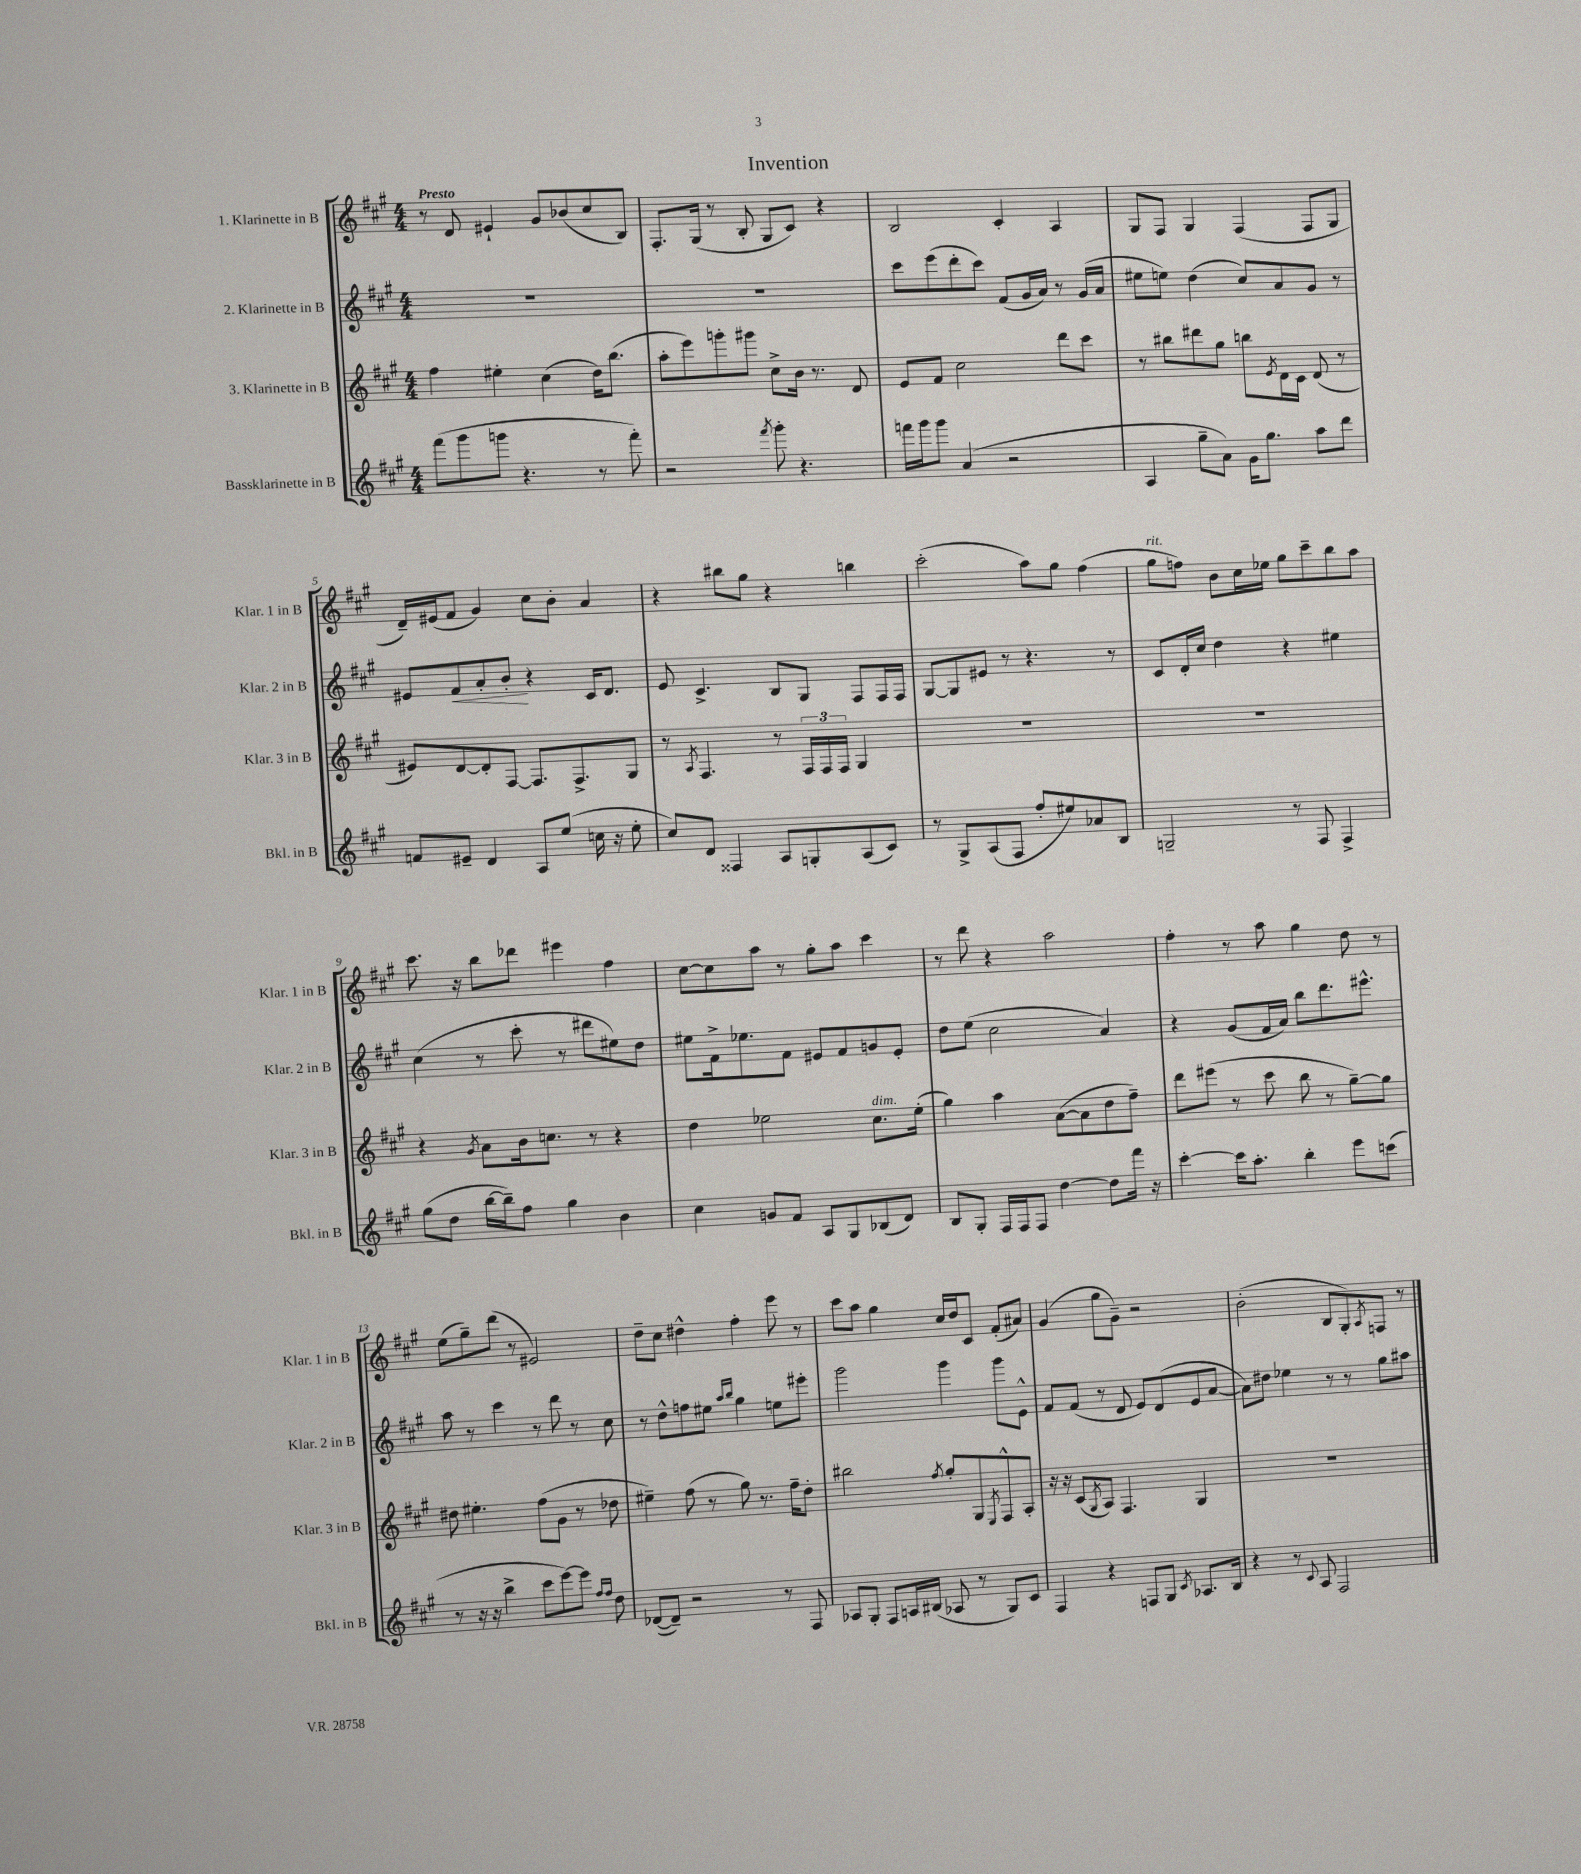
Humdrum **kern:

**kern	**kern	**kern	**kern
*staff4	*staff3	*staff2	*staff1
*clefG2	*clefG2	*clefG2	*clefG2
*k[f#c#g#]	*k[f#c#g#]	*k[f#c#g#]	*k[f#c#g#]
*M4/4	*M4/4	*M4/4	*M4/4
(8fff#\L	4ff#\	1r	8r
8ggg#\	.	.	8d/
8ggg\J	4ee#'\	.	4e#`/
4.r	.	.	.
.	(4cc#\	.	8g#/L
.	.	.	(8b-/
8r	16dd\LK)	.	8cc#/
.	(8.bb\J	.	.
8fff#'\)	.	.	8B/J)
=	=	=	=
2r	8aa'\L	1r	8.F#'/L
.	8eee\)	.	.
.	.	.	(16G#/Jk
.	8ggg'\	.	8r
.	8ggg#\J	.	8B'/
8qfff#/	.	.	.
8ggg#'\	8cc#^\L	.	8G#/L
4.r	16b\Jk	.	8c#/J)
.	8.r	.	.
.	.	.	4r
.	8d/	.	.
=	=	=	=
16fff\LL	8e/L	8ccc#\L	2B/
16ggg#\J	.	.	.
8ggg#\J	8f#/J	(8eee\	.
(4a/	2cc#\	8ddd'\	.
.	.	8ccc#\J)	.
2r	.	(8f#/L	4c#'/
.	.	16g#/L	.
.	.	16a/JJ)	.
.	8ddd\L	8r	4A/
.	8ccc#\J	(16g#/LL	.
.	.	16a/JJ	.
=	=	=	=
4A/	8r	8ee#\L	8G#/L
.	8bb#\L	8ee\J)	8F#/J
8gg#~\L	8ddd#\	(4dd\	4G#/
8a\J)	8gg#\J	.	.
16g#\LK	8bb\L	8cc#/L)	(4F#/
8.gg#\J	.	.	.
.	8qe/	.	.
.	16d\L	8a/	.
.	16c#\JJ	.	.
8aa\L	(8d/	8g#/J	8F#/L
8ddd\J	8r	8r	8G#/J
=	=	=	=
8f/L	8e#/L)	8e#/L	16d~/LL)
.	.	.	(16e#/J
8e#~/J	[8d/	8f#/	8f#/J
4d/	8d'/]	8a'/	4g#/)
.	[8F#/J	8b'/J	.
8A/L	8.F#/]L	4r	8cc#\L
(8ee/J	.	.	8b'\J
.	8.F#^/	.	.
16cc\	.	16c#/LK	4a/
16r	.	8.d/J	.
8ee'\	8G#/J	.	.
=	=	=	=
8cc#/L)	8r	8e/	4r
.	8qA/	.	.
8d/J	4.F#/	4.c#^/	.
4F##/	.	.	8bb#\L
.	.	.	8gg#\J
8A/L	8r	8B/L	4r
8G'/	24F#/LL	8G#/J	.
.	24F#/	.	.
.	24F#/JJ	.	.
(8A/	4G#/	8F#/L	4bb\
8c#/J)	.	16F#/L	.
.	.	16F#/JJ	.
=	=	=	=
8r	1r	[8G#/L	(2ccc#'\
8G#^/L	.	8G#/]	.
(8A/	.	8e#/J	.
8F#/J	.	8r	.
8ff#'/L	.	4.r	8aa\L)
8ee#/)	.	.	8gg#\J
8a-/	.	.	(4ff#\
8B/J	.	8r	.
=	=	=	=
2G~/	1r	8c#/L	8gg#\L
.	.	16d'/L	8ff\J)
.	.	16cc#/JJ	.
.	.	4dd\	8b\L
.	.	.	16cc#\L
.	.	.	16ee-\JJ
8r	.	4r	8gg#\L
8F#/	.	.	8ccc#~\
4F#^/	.	4ee#\	8bb\
.	.	.	8aa\J
=	=	=	=
(8gg#\L	4r	(4cc#\	8.ccc#\
8dd\J	.	.	.
.	.	.	16r
.	8qg#/	.	.
[16bb\LL	8a\L	8r	8bb\L
16bb~\]J)	.	.	.
8ff#\J	16b\k	8ccc#'\	8ddd-\J
.	8.cc\J	.	.
4gg#\	.	8r	4eee#\
.	8r	8ddd#\L	.
4b\	4r	8ee#\)	4ff#\
.	.	8dd\J	.
=	=	=	=
4cc#\	4dd\	8ee#\L	[8cc#\L
.	.	16f#^\k	8cc#\]
.	.	8.ee-\	.
8g/L	2ee-\	.	8aa\J
8f#/J	.	8f#\J	8r
8A/L	.	8e#/L	8gg#'\L
8G#/	.	8f#/	8aa\J
(8B-/	8.cc#\L	8g/	4ccc#\
8d/J)	.	8e#'/J	.
.	(16ee-'\Jk	.	.
=	=	=	=
8B/L	4gg#\)	8dd\L	8r
8G#'/J	.	(8ee\J	8ddd\
16F#/LL	4aa\	2cc#\	4r
16F#/J	.	.	.
8F#/J	.	.	.
[4dd\	([8a\L	.	2aa\
.	8a\]	.	.
8dd\]L	8dd\	4a/)	.
16fff#\Jk	8ff#~\J)	.	.
16r	.	.	.
=	=	=	=
[4ccc#'\	8ddd\L	4r	4ff#'\
.	(8eee#\J	.	.
16ccc#\]LK	8r	(8g#/L	8r
8.aa'\J	.	.	.
.	8ccc#\	16f#/L	8aa\
.	.	16a/JJ)	.
4bb'\	8bb\	8bb\L	4gg#\
.	8r	8.ddd\	.
8eee\L	[8gg#~\L)	.	8dd\
.	.	8.eee#^^\J	.
(8ccc\J	8gg#\]J	.	8r
=	=	=	=
8r	8dd#\	8aa\	(8ee\L
16r	4.ee#'\	8r	8gg#~\)
16r	.	.	.
4bb^\	.	4ccc#\	(8ddd\J
.	.	.	8r
8ccc#\L	(8ff#\L	8r	2e#/)
[8eee\)	8g#\J	8ddd\	.
8eee\]J	8r	8r	.
16qqff#/LL	.	.	.
16qqff#/JJ	.	.	.
8dd\	8dd-\	8cc#\	.
=	=	=	=
([8d-/L	4ee#~\)	8r	8dd~\L
8d-~/]J)	.	8dd^^\L	8cc#\J
2r	(8ff#\	8ff\	4dd#^^\
.	8r	8ee#\J	.
.	.	16qqaa/LL	.
.	.	16qqbb/JJ	.
.	8gg#\)	4gg#\	4ff#'\
.	8.r	.	.
8r	.	8ee\L	8eee\
.	16ff#~\LK	.	.
8F#/	8dd'\J	8eee#'\J	8r
=	=	=	=
8A-/L	2bb#\	2ggg#\	8ccc#\L
8G#'/J	.	.	8aa\J
8F#/L	.	.	4gg#\
16A/L	.	.	.
(16B#/JJ	.	.	.
.	8qff#/	.	.
8A-/	8gg#'/L	4ggg#\	16cc#/LL
.	.	.	16dd/J
8r	8G#/	.	8c#/J
.	8qE/	.	.
8G#/L)	8F#^^/	8ggg#\L	(8f#'/L
8c#/J	8A'/J	8e^^\J	8a#/J)
=	=	=	=
4F#/	16r	8f#/L	(4g#/
.	16r	.	.
.	(8c#/L	(8f#/J	.
.	8qG#/	.	.
4r	8A/J)	8r	8gg#\L
.	4.F#/	8d/	8g#~\J)
8F/L	.	8e/L)	2r
8G#/J	.	(8d/	.
8qc#/	.	.	.
8.A-/L	4G#/	8e/	.
.	.	[8a/J	.
16B/Jk	.	.	.
=	=	=	=
4r	1r	8a\]L)	(2b'\
.	.	8dd#\J	.
8r	.	4ee-\	.
8qqc#/	.	.	.
8A/	.	.	.
2F#/	.	8r	8B/L
.	.	8r	8G#'/)
.	.	.	8qA/
.	.	8gg#\L	8F/J
.	.	8aa#\J	8r
==	==	==	==
*-	*-	*-	*-
